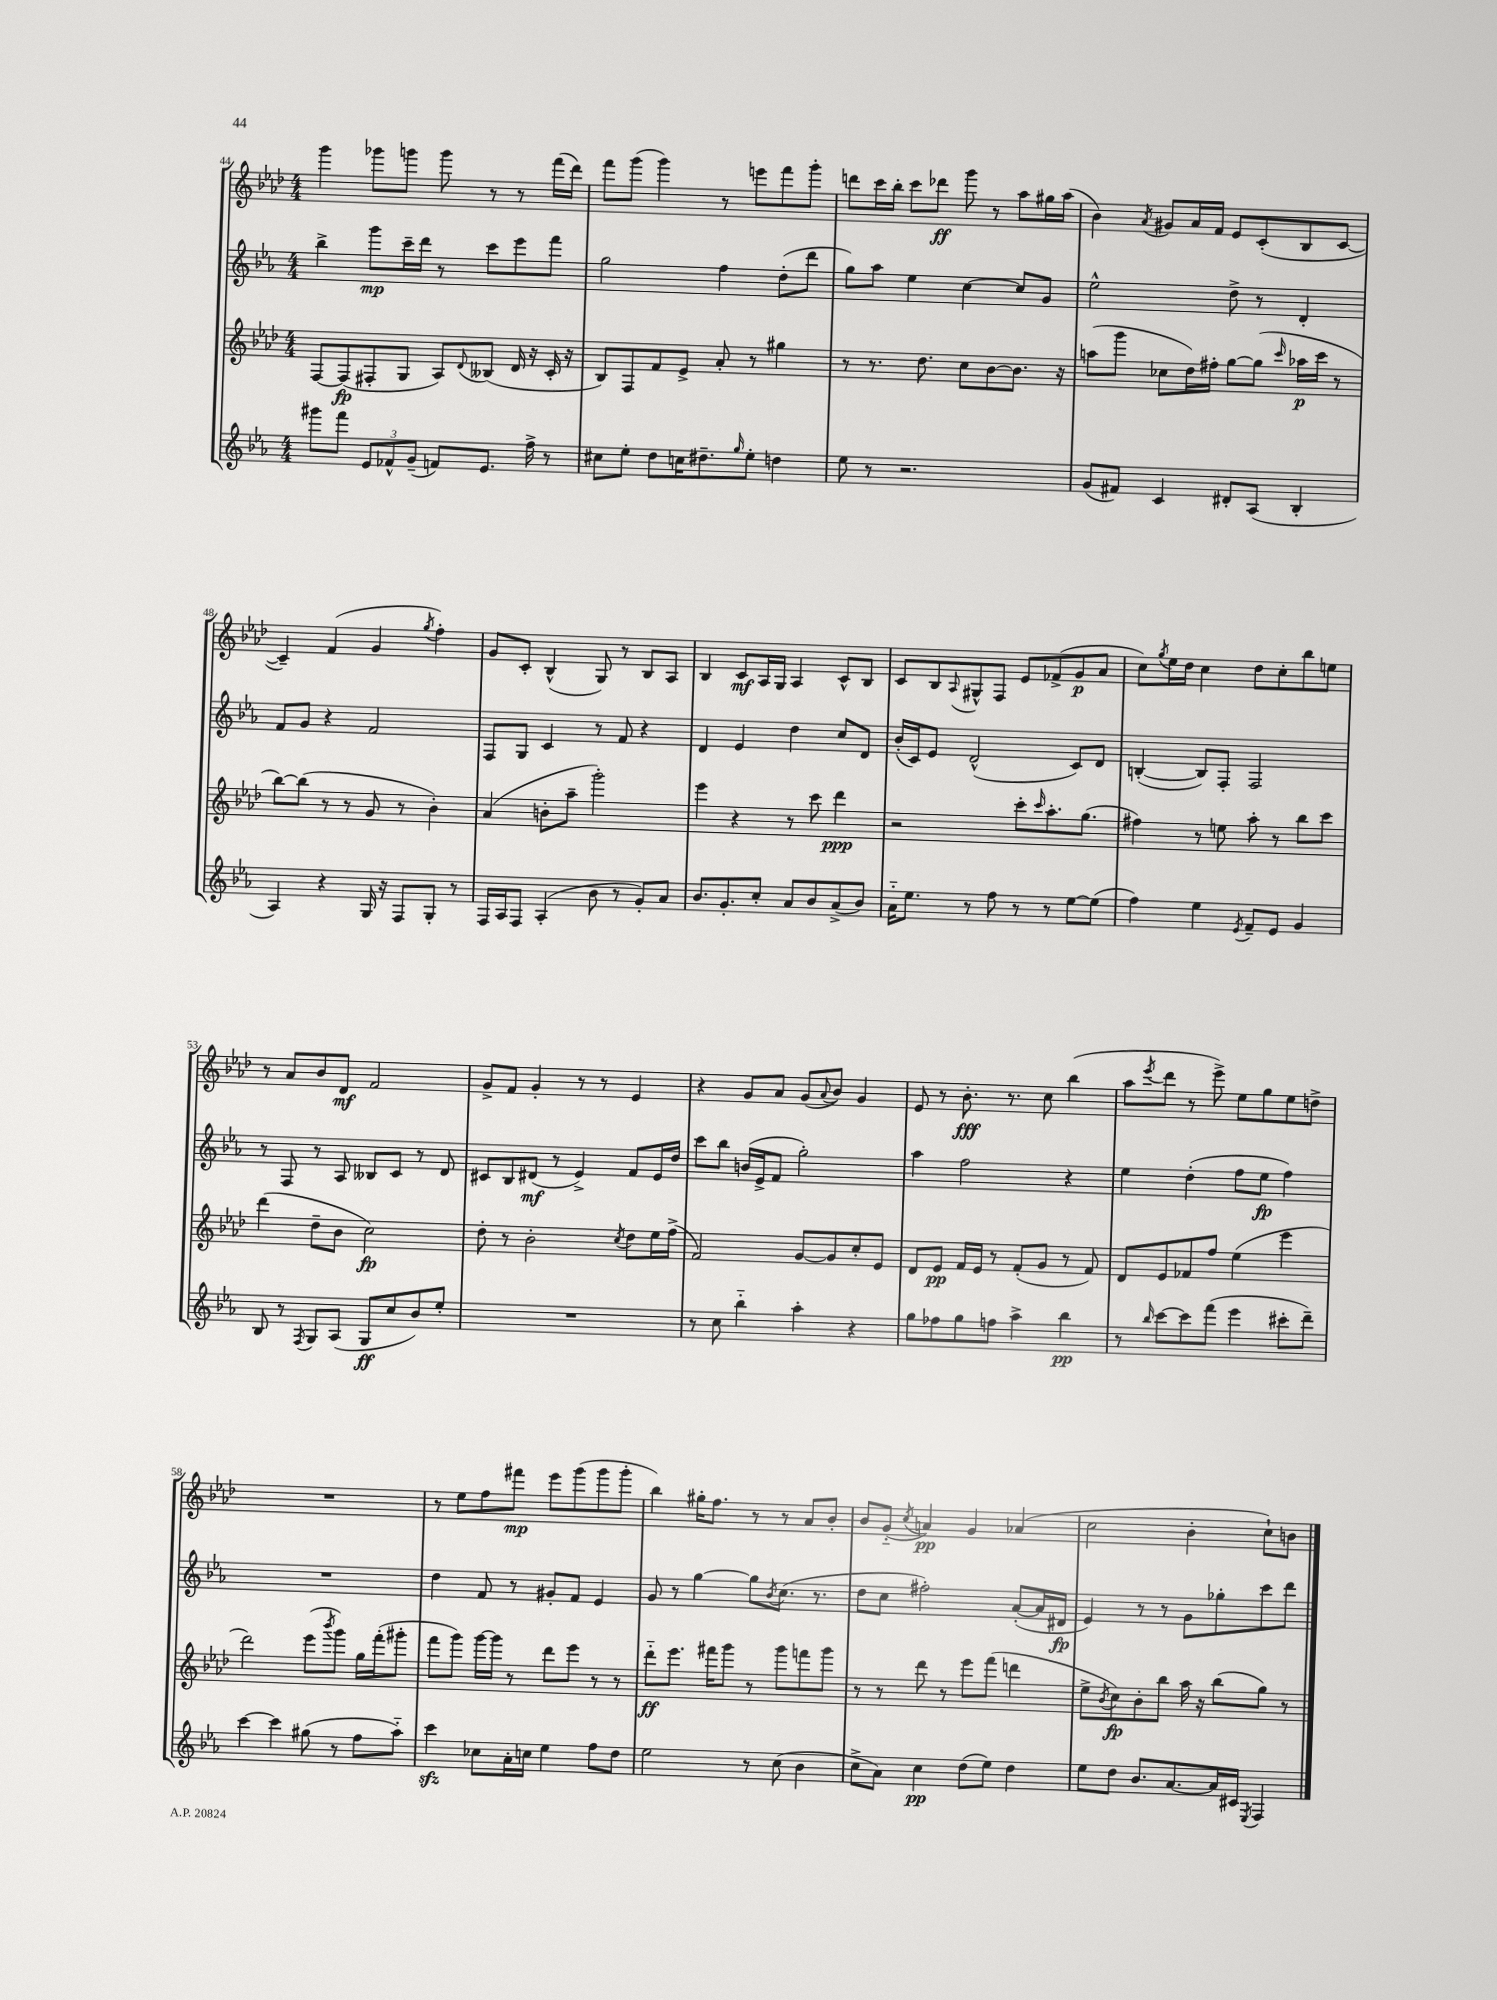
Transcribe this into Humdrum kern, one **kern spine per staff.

**kern	**dynam	**kern	**dynam	**kern	**dynam	**kern	**dynam
*part4	*part4	*part3	*part3	*part2	*part2	*part1	*part1
*staff4	*staff4	*staff3	*staff3	*staff2	*staff2	*staff1	*staff1
*clefG2	*	*clefG2	*	*clefG2	*	*clefG2	*
*k[b-e-a-]	*	*k[b-e-a-d-]	*	*k[b-e-a-]	*	*k[b-e-a-d-]	*
*M4/4	*	*M4/4	*	*M4/4	*	*M4/4	*
=44	=44	=44	=44	=44	=44	=44	=44
8ggg#X\L	.	[8F/L	.	4bb-^\	.	4ggg\	.
8fff\J	.	(8F/]	fp	.	.	.	.
12e-/L	.	8F#X'/	.	8ggg\L	mp	8ggg-X\L	.
12f-X^^/	.	.	.	.	.	.	.
.	.	8G/J	.	16ccc~\L	.	8gggn\J	.
(12g~/J	.	.	.	.	.	.	.
.	.	.	.	16ddd\JJ	.	.	.
8fn/L)	.	8A-/L)	.	8r	.	8ggg\	.
.	.	8qqd-/	.	.	.	.	.
8.e-/J	.	(8B--X/J	.	8ccc\L	.	8r	.
.	.	16d-/	.	8eee-\	.	8r	.
16ff^\	.	16r	.	.	.	.	.
8r	.	16c'/	.	8fff\J	.	(16fff\LL	.
.	.	16r	.	.	.	16ddd-\JJ)	.
=45	=45	=45	=45	=45	=45	=45	=45
8cc#X\L	.	8B-/L)	.	2gg\	.	8fff\L	.
8ee-'\J	.	8F/	.	.	.	(8ggg\J	.
8dd\L	.	8f/	.	.	.	4ggg\)	.
16ccn\K	.	8e-^/J	.	.	.	.	.
8.dd#X~\	.	.	.	.	.	.	.
.	.	8a-'/	.	4ff\	.	8r	.
16qqgg/	.	.	.	.	.	.	.
8ee-'\J	.	8r	.	.	.	8eeen\L	.
4ddn\	.	4gg#X\	.	(8dd'\L	.	8fff\	.
.	.	.	.	8ddd\J	.	8ggg'\J	.
=46	=46	=46	=46	=46	=46	=46	=46
8ee-\	.	8r	.	8gg\L)	.	8dddn\L	.
8r	.	8.r	.	8aa-\J	.	16ccc\L	.
.	.	.	.	.	.	16bb-'\JJ	.
2.r	.	.	.	4ee-\	.	8ccc\L	.
.	.	8.dd-\	.	.	.	.	.
.	.	.	.	.	.	8ddd-X\J	ff
.	.	8cc\L	.	[4cc\	.	8ggg\	.
.	.	[8b-\	.	.	.	8r	.
.	.	8.b-\J]	.	8cc/L]	.	8aa-\L	.
.	.	.	.	8g/J	.	16gg#X\L	.
.	.	16r	.	.	.	(16aa-\JJ	.
=47	=47	=47	=47	=47	=47	=47	=47
(8g/L	.	(8aan\L	.	2ee-^^\	.	4b-\)	.
8f#X/J)	.	8ggg\J	.	.	.	.	.
.	.	.	.	.	.	8qa-/	.
4c/	.	8cc-X\L	.	.	.	8g#X/L	.
.	.	16dd-\L)	.	.	.	16a-/L	.
.	.	16ff#X'\JJ	.	.	.	16f/JJ	.
8d#X'/L	.	[8gg\L	.	8dd^\	.	8e-/L	.
(8A-/J	.	(8gg\J]	.	8r	.	(8c'/	.
.	.	16qqccc/	.	.	.	.	.
4B-'/	.	16aa-X\LL	p	4d'/	.	8B-/	.
.	.	16ccc\JJ	.	.	.	.	.
.	.	8r	.	.	.	[8c/J	.
!!LO:LB:g=z
=48	=48	=48	=48	=48	=48	=48	=48
4A-/)	.	[8bb-\L)	.	8f/L	.	4c~/])	.
.	.	(8bb-\J]	.	8g/J	.	.	.
4r	.	8r	.	4r	.	(4f/	.
.	.	8r	.	.	.	.	.
16G/	.	8g/	.	2f/	.	4g/	.
16r	.	.	.	.	.	.	.
8F/L	.	8r	.	.	.	.	.
.	.	.	.	.	.	8qgg/	.
8G'/J	.	4b-'\)	.	.	.	4ff'\)	.
8r	.	.	.	.	.	.	.
=49	=49	=49	=49	=49	=49	=49	=49
16F/LL	.	(4a-/	.	8F/L	.	8g/L	.
16A-/J	.	.	.	.	.	.	.
8F/J	.	.	.	8G/J	.	8c'/J	.
(4A-'/	.	8bn'\L	.	4c/	.	(4B-^^/	.
.	.	8aa-~\J	.	.	.	.	.
8b-\	.	2ggg'\)	.	8r	.	8G/)	.
8r	.	.	.	8f/	.	8r	.
8g'/L)	.	.	.	4r	.	8B-/L	.
8a-/J	.	.	.	.	.	8A-/J	.
=50	=50	=50	=50	=50	=50	=50	=50
8.b-/L	.	4eee-\	.	4d/	.	4B-/	.
8.g'/	.	.	.	.	.	.	.
.	.	4r	.	4e-/	.	8c/L	mf
8cc'/J	.	.	.	.	.	16A-/L	.
.	.	.	.	.	.	16G/JJ	.
8a-/L	.	8r	.	4dd\	.	4A-/	.
8b-/	.	8ccc\	.	.	.	.	.
(8a-^/	.	4ddd-\	ppp	8cc/L	.	8c^^/L	.
8b-/J)	.	.	.	8d/J	.	8B-/J	.
=51	=51	=51	=51	=51	=51	=51	=51
16a-\KL	.	2r	.	(16b-'/LL	.	8c/L	.
8.ee-\J	.	.	.	16c/J)	.	.	.
.	.	.	.	8e-/J	.	8B-/	.
.	.	.	.	.	.	8qqA-/	.
8r	.	.	.	(2d^^/	.	8G#X^^/	.
8ff\	.	.	.	.	.	8F/J	.
8r	.	8ccc'\L	.	.	.	8e-/L	.
.	.	16qqccc/	.	.	.	.	.
8r	.	8.aa-'\	.	.	.	(8f-X^/	.
[8ee-\L	.	.	.	8c/L)	.	8g/	p
.	.	(8.gg\J	.	.	.	.	.
(8ee-\J]	.	.	.	8d/J	.	8a-/J	.
=52	=52	=52	=52	=52	=52	=52	=52
4ff\)	.	4ff#X\)	.	([4Bn'/	.	8cc\L)	.
.	.	.	.	.	.	8qgg/	.
.	.	.	.	.	.	16ee-\L	.
.	.	.	.	.	.	16dd-\JJ	.
4ee-\	.	8r	.	8B/L])	.	4cc\	.
.	.	8een\	.	8F'/J	.	.	.
8qe-/	.	.	.	.	.	.	.
8f~/L	.	8aa-'\	.	2F/	.	8dd-\L	.
8e-/J	.	8r	.	.	.	8cc'\	.
4g/	.	8bb-\L	.	.	.	8bb-\	.
.	.	8ccc\J	.	.	.	8een\J	.
!!LO:LB:g=z
=53	=53	=53	=53	=53	=53	=53	=53
8B-/	.	(4ddd-\	.	8r	.	8r	.
8r	.	.	.	8F/	.	8a-/L	.
8qF/	.	.	.	.	.	.	.
8G/L	.	8dd-~\L	.	8r	.	8b-/	.
(8A-/J	.	8b-\J	.	8A-/	.	8d-/J	mf
8G/L	ff	2cc\)	fp	8B--X/L	.	2f/	.
8cc/	.	.	.	8c/J	.	.	.
8b-/)	.	.	.	8r	.	.	.
8ee-'/J	.	.	.	8d/	.	.	.
=54	=54	=54	=54	=54	=54	=54	=54
1r	.	8dd-'\	.	8c#X/L	.	8g^/L	.
.	.	8r	.	8B-/	.	8f/J	.
.	.	2b-'\	.	(8d#X/J	mf	4g'/	.
.	.	.	.	8r	.	.	.
.	.	.	.	4e-^/)	.	8r	.
.	.	.	.	.	.	8r	.
.	.	8qcc/	.	.	.	.	.
.	.	8dd-\L	.	8f/L	.	4e-/	.
.	.	16ee-\L	.	16e-/L	.	.	.
.	.	(16ff^\JJ	.	16dd/JJ	.	.	.
=55	=55	=55	=55	=55	=55	=55	=55
8r	.	2f/)	.	8ccc\L	.	4r	.
8cc\	.	.	.	8bb-\J	.	.	.
4bb-\	.	.	.	(16bn/LL	.	8g/L	.
.	.	.	.	16e-^/J	.	.	.
.	.	.	.	8f/J	.	8a-/J	.
4aa-'\	.	[8g/L	.	2gg'\)	.	(8g/L	.
.	.	.	.	.	.	8qqa-/	.
.	.	8g/]	.	.	.	8b-/J)	.
4r	.	8cc'/	.	.	.	4g/	.
.	.	8e-/J	.	.	.	.	.
=56	=56	=56	=56	=56	=56	=56	=56
8gg\L	.	8d-/L	.	4aa-\	.	8e-/	.
8ff-X\	.	8e-/J	pp	.	.	8r	.
8gg\	.	16f/LL	.	2ff\	.	8.b-'\	fff
.	.	16e-/JJ	.	.	.	.	.
8ffn\J	.	8r	.	.	.	.	.
.	.	.	.	.	.	8.r	.
4aa-^\	.	(8f'/L	.	.	.	.	.
.	.	8g/J	.	.	.	8cc\	.
4bb-\	pp	8r	.	4r	.	(4bb-\	.
.	.	8f/)	.	.	.	.	.
=57	=57	=57	=57	=57	=57	=57	=57
8r	.	8d-/L	.	4ee-\	.	8aa-\L	.
16qqbb-/	.	.	.	.	.	8qeee-/	.
[8ccc\L	.	8e-/	.	.	.	8ddd-\J	.
8ccc\]	.	8f-X/	.	(4dd'\	.	8r	.
(8fff\J	.	8ff/J	.	.	.	8eee-^\)	.
4eee-\	.	(4ee-\	.	8ff\L	.	8ee-\L	.
.	.	.	.	8ee-\J	fp	8gg\	.
8ccc#X'\L	.	4eee-\	.	4ff\)	.	8ee-\	.
8ddd~\J)	.	.	.	.	.	8ddn^\J	.
!!LO:LB:g=z
=58	=58	=58	=58	=58	=58	=58	=58
[4ccc\	.	2ddd-\)	.	1r	.	1r	.
4ccc\]	.	.	.	.	.	.	.
(8gg#X\	.	(8eee-\L	.	.	.	.	.
.	.	8qbbb-/	.	.	.	.	.
8r	.	8ggg\J)	.	.	.	.	.
8ff\L	.	16gg\LL	.	.	.	.	.
.	.	(16fff'\J	.	.	.	.	.
8aa-\J)	.	8ggg#X'\J	.	.	.	.	.
=59	=59	=59	=59	=59	=59	=59	=59
4ccczz\	.	8fff\L	.	4dd\	.	8r	.
.	.	8ggg\J)	.	.	.	8ee-\L	.
8cc-X\L	.	[16ggg\LL	.	8f/	.	8ff\	.
.	.	16ggg\JJ]	.	.	.	.	.
16a-'\L	.	8r	.	8r	.	8fff#X\J	mp
16ccn\JJ	.	.	.	.	.	.	.
4ee-\	.	8ddd-\L	.	8g#X'/L	.	8eee-\L	.
.	.	8eee-\J	.	8f/J	.	(8ggg\	.
8ff\L	.	8r	.	4e-/	.	8ggg\	.
8dd\J	.	8r	.	.	.	8ggg'\J	.
=60	=60	=60	=60	=60	=60	=60	=60
2ee-\	.	8ddd-\L	ff	8g/	.	4bb-\)	.
.	.	8.eee-\J	.	8r	.	.	.
.	.	.	.	[4gg\	.	16gg#X'\KL	.
.	.	16fff#X\KL	.	.	.	8.ff\J	.
.	.	8ggg\J	.	.	.	.	.
8r	.	8r	.	8gg\L]	.	8r	.
.	.	.	.	8qb-/	.	.	.
(8cc\	.	8ggg\L	.	(8.cc\J	.	8r	.
4b-\	.	8fffn\	.	.	.	8a-/L	.
.	.	.	.	8.r	.	.	.
.	.	8ggg\J	.	.	.	8b-'/J	.
=61	=61	=61	=61	=61	=61	=61	=61
8cc^\L	.	8r	.	8dd\L	.	8b-/L	.
8a-\J)	.	8r	.	8cc\J	.	(8g/J	.
.	.	.	.	.	.	8qcc/	.
4cc\	pp	8ddd-\	.	2ff#X'\)	.	4an/)	pp
.	.	8r	.	.	.	.	.
(8dd\L	.	8eee-\L	.	.	.	4g/	.
8ee-\J)	.	(8fff\J	.	.	.	.	.
4dd\	.	4dddn\	.	([8a-'/L	.	(4a-X/	.
.	.	.	.	16a-/L]	.	.	.
.	.	.	.	16d#X/JJ	fp	.	.
=62	=62	=62	=62	=62	=62	=62	=62
8ee-\L	.	8ee-^\L	.	4e-/)	.	2cc\	.
.	.	8qb-/	.	.	.	.	.
8dd\J	.	8cc\)	fp	.	.	.	.
8.b-/L	.	8b-'\	.	8r	.	.	.
.	.	8bb-\J	.	8r	.	.	.
[8.a-/	.	.	.	.	.	.	.
.	.	16aa-\	.	8g\L	.	4b-'\	.
.	.	16r	.	.	.	.	.
16a-/L]	.	(8bb-\L	.	8gg-X'\	.	.	.
16c#X/JJ	.	.	.	.	.	.	.
8qE-/	.	.	.	.	.	.	.
4F/	.	8gg\J)	.	8ccc\	.	8cc`\L)	.
.	.	8r	.	8ddd\J	.	8bn\J	.
==	==	==	==	==	==	==	==
*-	*-	*-	*-	*-	*-	*-	*-
